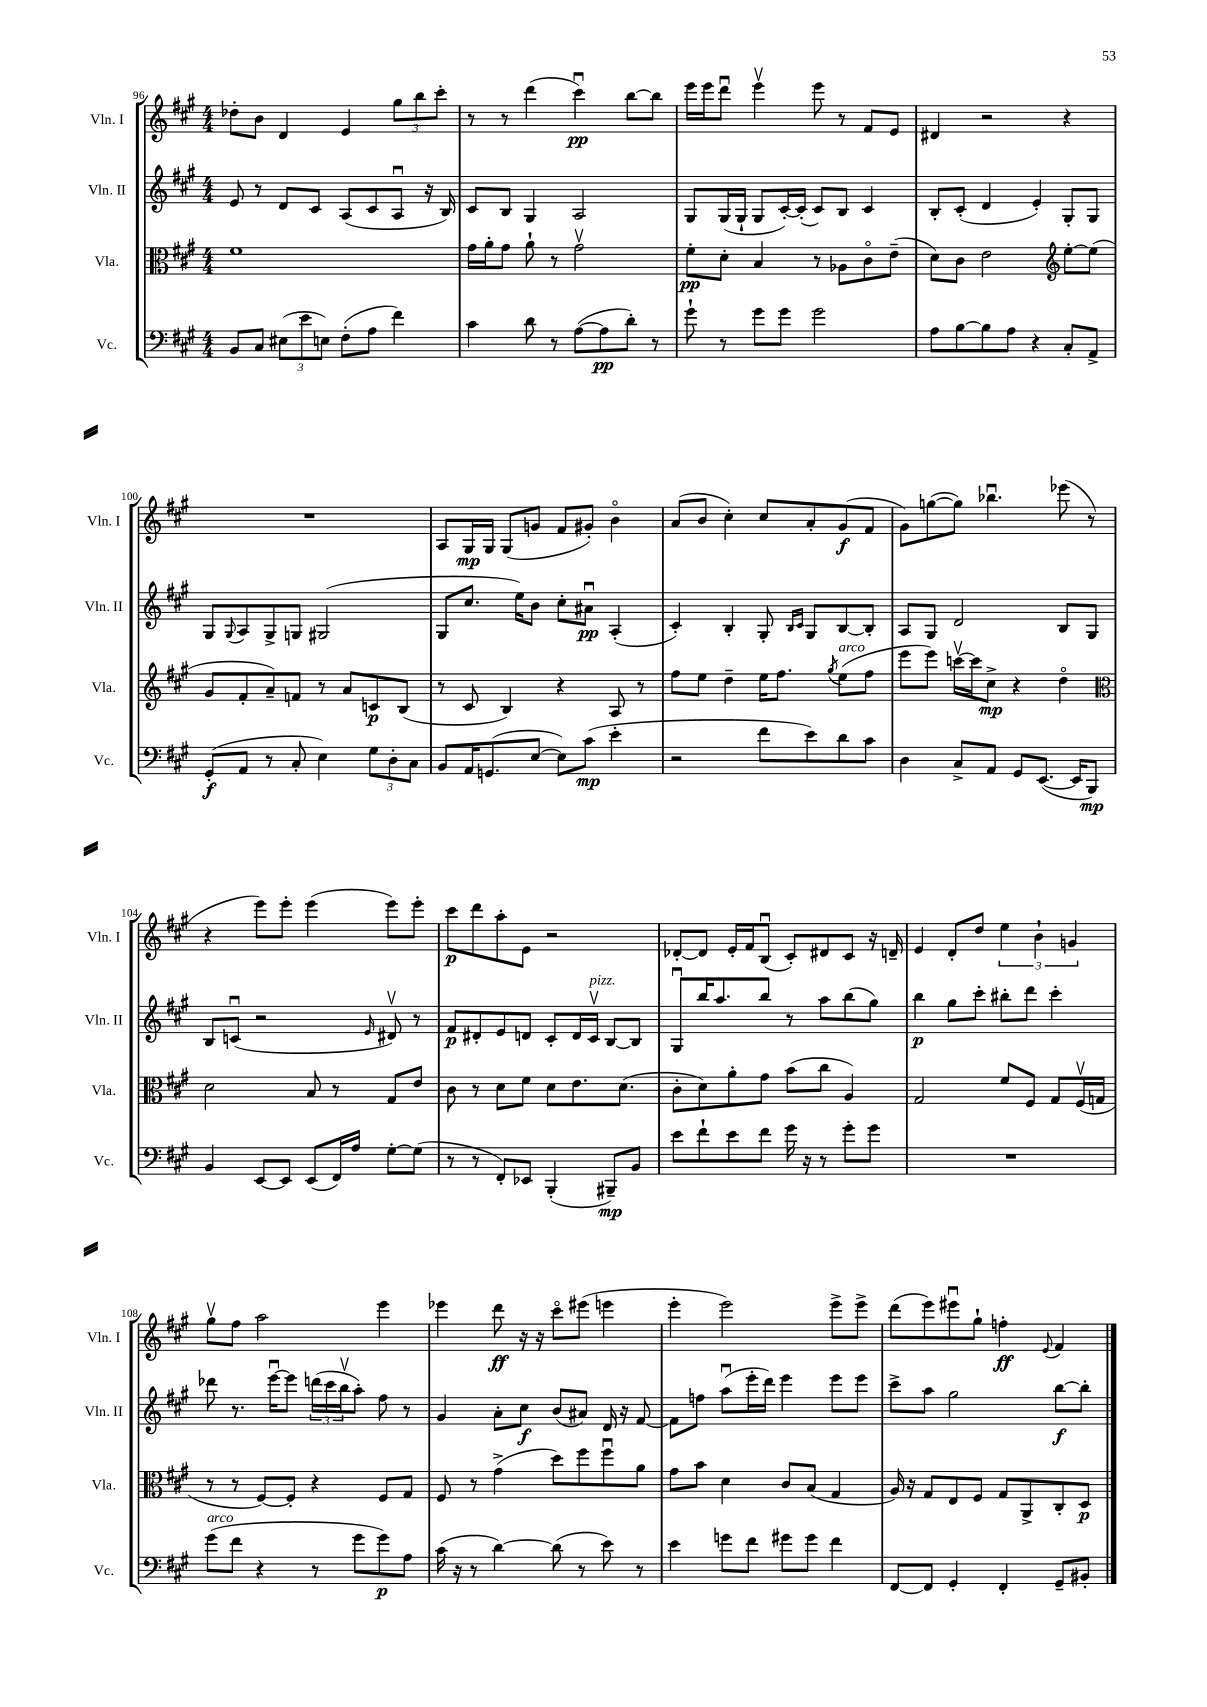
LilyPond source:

<<
\new StaffGroup <<
\new Staff = "s0" \with { instrumentName = "Vln. I" shortInstrumentName = "Vln. I" } {
    \clef treble \key a \major \numericTimeSignature \time 4/4
    des''8-. b'8 d'4 e'4 \tuplet 3/2 { gis''8 b''8 cis'''8-. } |
    r8 r8 d'''4( cis'''4\downbow\pp) b''8~ b''8 |
    e'''16 e'''16 d'''8\downbow e'''4\upbow e'''8 r8 fis'8 e'8 |
    dis'4 r2 r4 |
    R1 |
    a8 gis16\mp gis16 gis8( g'8 fis'8 gis'8-.) b'4\flageolet |
    a'8( b'8 cis''4-.) cis''8 a'8-. gis'8\f( fis'8 |
    gis'8) g''8~( g''8) bes''4.\downbow ees'''8( r8 |
    r4 e'''8) e'''8-. e'''4( e'''8) e'''8-. |
    cis'''8\p d'''8 a''8-. e'8 r2 |
    des'8~-. des'8 e'16-. fis'16 b8\downbow( cis'8-.) dis'8 cis'8 r16 d'16-- |
    e'4 d'8-. d''8 \tuplet 3/2 { e''4 b'4-! g'4 } |
    gis''8\upbow fis''8 a''2 e'''4 |
    ees'''4 d'''8\ff r16 r16 cis'''8\flageolet eis'''8( e'''4 |
    e'''4-. e'''2) e'''8-> e'''8-> |
    d'''8( e'''8) eis'''8\downbow gis''8-! f''4-.\ff \appoggiatura { e'8 } fis'4 \bar "|." |
}
\new Staff = "s1" \with { instrumentName = "Vln. II" shortInstrumentName = "Vln. II" } {
    \clef treble \key a \major \numericTimeSignature \time 4/4
    e'8 r8 d'8 cis'8 a8( cis'8 a8\downbow r16 b16) |
    cis'8 b8 gis4 a2 |
    gis8 gis16( gis16-! gis8 cis'16~-.) cis'16-.( cis'8) b8 cis'4 |
    b8-. cis'8-.( d'4 e'4-.) gis8-. gis8 |
    gis8 \appoggiatura { gis8 } a8 gis8-> g8 gis2( |
    gis8 cis''8. e''16) b'8 cis''8-. ais'8\downbow\pp a4-.( |
    cis'4-.) b4-. gis8-. \grace { b16 cis'16 } gis8 b8~ b8-. |
    a8 gis8 d'2 b8 gis8 |
    b8 c'8\downbow( r2 \grace { e'16 } dis'8\upbow) r8 |
    fis'8\p dis'8-. e'8 d'8 cis'8-. d'16 cis'16\upbow^\markup { \italic "pizz." } b8~ b8 |
    gis8\downbow b''16 a''8. b''8 r8 a''8 b''8( gis''8) |
    b''4\p gis''8 cis'''8-. bis''8-. d'''8 cis'''4-. |
    des'''8 r8. e'''16~\downbow e'''8 \tuplet 3/2 { d'''16( cis'''16 b''16\upbow } a''8-.) fis''8 r8 |
    gis'4 a'8-. cis''8\f b'8( ais'8) d'16 r16 fis'8~ |
    fis'8 f''8 a''8\downbow( e'''16-. d'''16) e'''4 e'''8 e'''8 |
    cis'''8-> a''8 gis''2 b''8~\f b''8-. \bar "|." |
}
\new Staff = "s2" \with { instrumentName = "Vla." shortInstrumentName = "Vla." } {
    \clef alto \key a \major \numericTimeSignature \time 4/4
    fis'1 |
    gis'16 a'16-. gis'8 a'8-! r8 gis'2\upbow |
    fis'8-.\pp d'8-. b4 r8 aes8 cis'8\flageolet e'8--( |
    d'8) cis'8 e'2 \clef treble e''8~-. e''8( |
    gis'8 fis'8-. a'8--) f'8 r8 a'8 c'8\p b8( |
    r8 cis'8 b4) r4 a8 r8 |
    fis''8 e''8 d''4-- e''16 fis''8. \acciaccatura { gis''8 } e''8^\markup { \italic "arco" }( fis''8 |
    e'''8 e'''8) c'''16~\upbow c'''16 cis''8->\mp r4 d''4\flageolet |
    \clef alto d'2 b8 r8 gis8 e'8 |
    cis'8 r8 d'8 fis'8 d'8 e'8. d'8.( |
    cis'8-. d'8) a'8-. gis'8 b'8( cis''8 a4) |
    gis2 fis'8 fis8 gis8 fis16\upbow( g16 |
    r8 r8 fis8~) fis8-. r4 fis8 gis8 |
    fis8 r8 gis'4->( d''8) fis''8 fis''8\downbow a'8 |
    gis'8 b'8 d'4 cis'8 b8( gis4 |
    a16) r16 gis8 e8 fis8 gis8 a,8-> cis8-. d8\p \bar "|." |
}
\new Staff = "s3" \with { instrumentName = "Vc." shortInstrumentName = "Vc." } {
    \clef bass \key a \major \numericTimeSignature \time 4/4
    b,8 cis8 \tuplet 3/2 { eis8( e'8 e8) } fis8-.( a8 fis'4) |
    cis'4 d'8 r8 a8~( a8\pp d'8-.) r8 |
    gis'8-! r8 gis'8 gis'8 gis'2 |
    a8 b8~ b8 a8 r4 cis8-. a,8-> |
    gis,8-.\f( a,8 r8 cis8-. e4) \tuplet 3/2 { gis8 d8-. cis8 } |
    b,8 a,16 g,8.( e8~ e8) cis'8\mp( e'4-. |
    r2 fis'8 e'8) d'8 cis'8 |
    d4 cis8-> a,8 gis,8 e,8.~( e,16 b,,8\mp) |
    b,4 e,8~ e,8 e,8( fis,16) a16 gis8~-. gis8( |
    r8 r8 fis,8-.) ees,8 b,,4-.( bis,,8--\mp) b,8 |
    e'8 fis'8-! e'8 fis'8 gis'16 r16 r8 gis'8-. gis'8 |
    R1 |
    gis'8^\markup { \italic "arco" }( fis'8 r4 r8 gis'8 gis'8\p) a8 |
    cis'16( r16 r8 d'4~) d'8( r8 e'8) r8 |
    e'4 g'8 fis'8 gis'8 gis'8 fis'4 |
    fis,8~ fis,8 gis,4-. fis,4-. gis,8-- bis,8-. \bar "|." |
}
>>
>>
\layout { \context { \Score currentBarNumber = #96 } }
